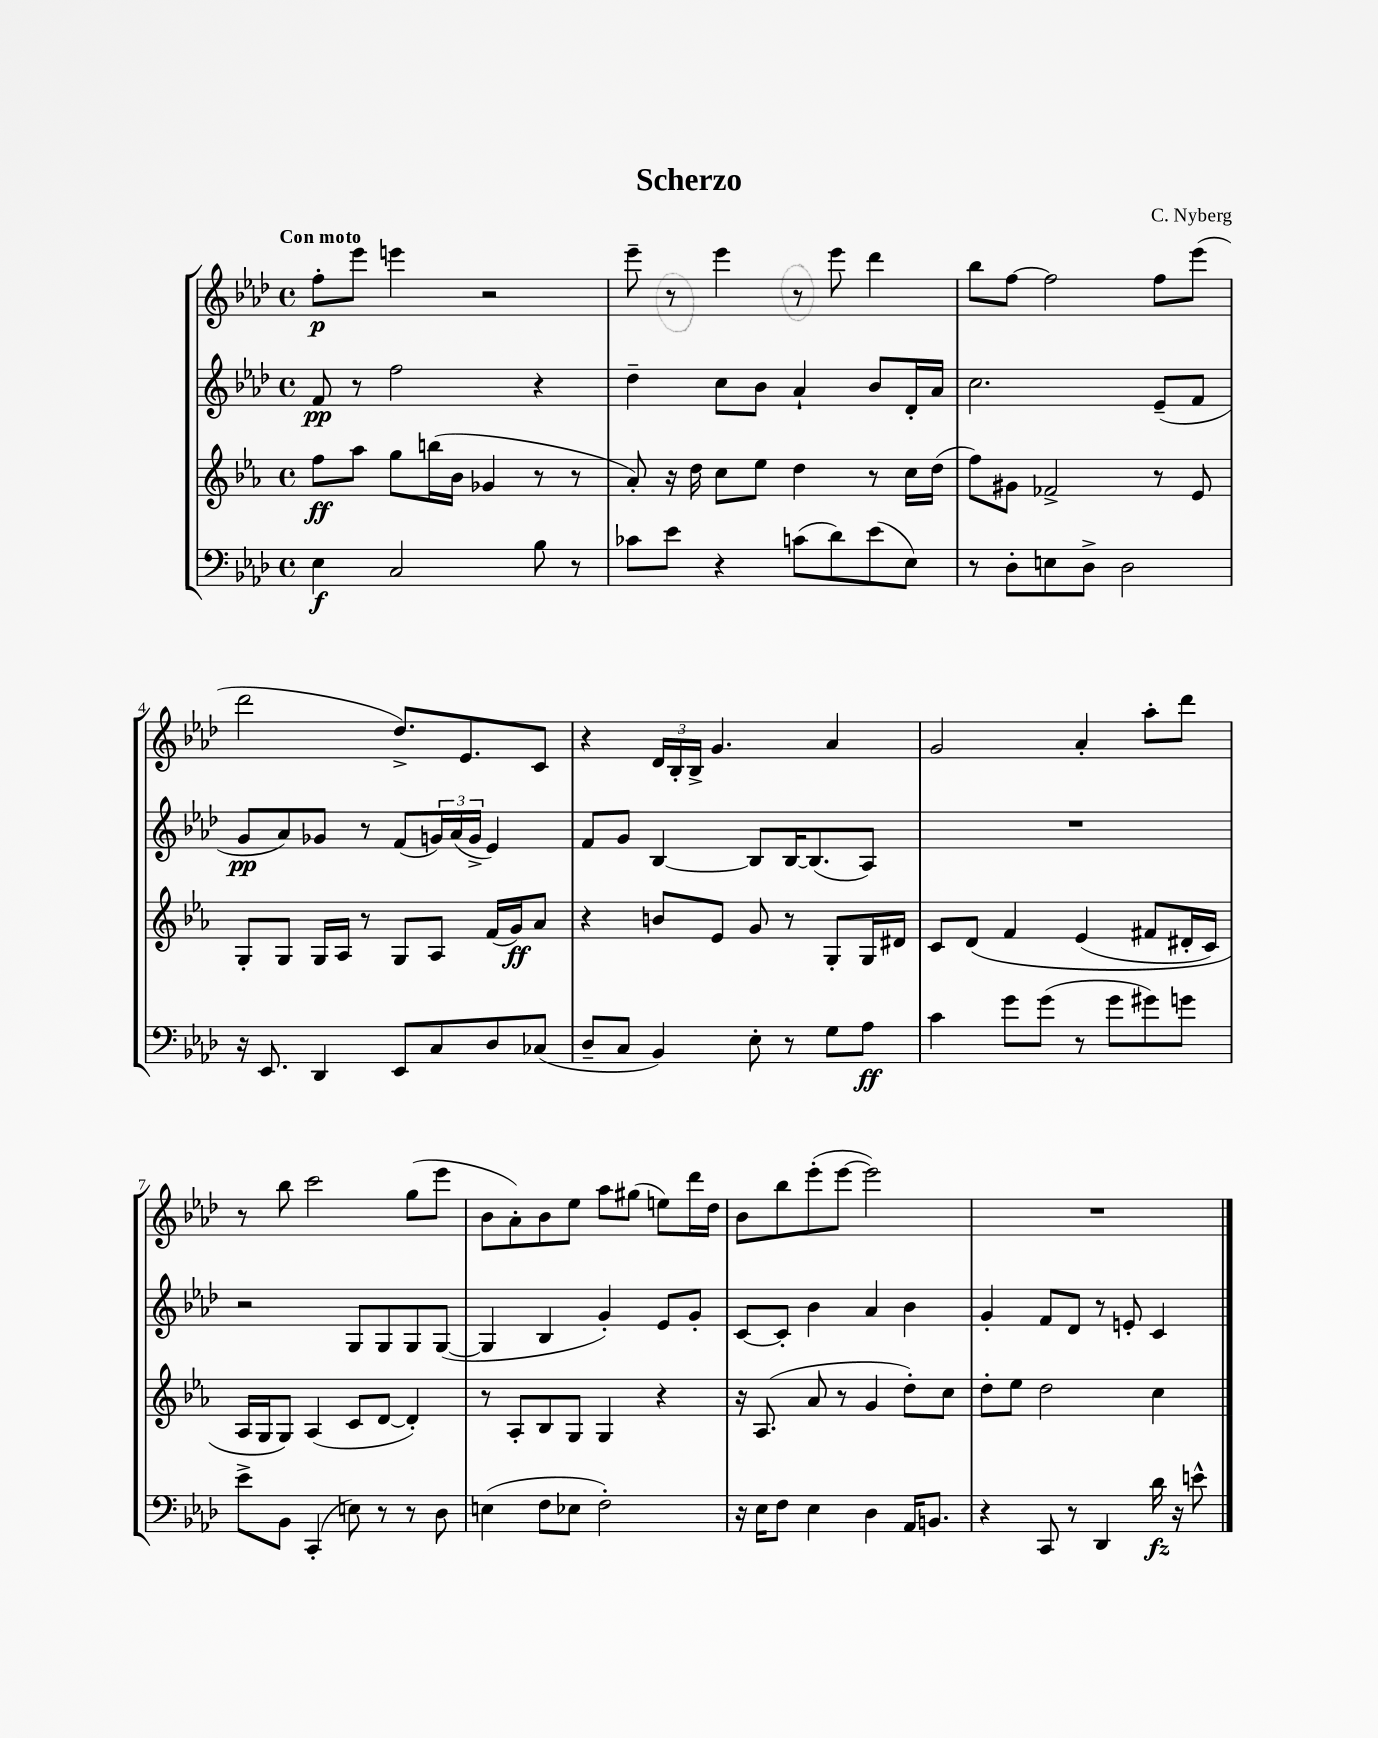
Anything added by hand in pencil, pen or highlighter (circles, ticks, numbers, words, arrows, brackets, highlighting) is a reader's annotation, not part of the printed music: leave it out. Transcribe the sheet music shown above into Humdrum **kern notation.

**kern	**dynam	**kern	**dynam	**kern	**dynam	**kern	**dynam
*part4	*part4	*part3	*part3	*part2	*part2	*part1	*part1
*staff4	*staff4	*staff3	*staff3	*staff2	*staff2	*staff1	*staff1
*clefF4	*	*clefG2	*	*clefG2	*	*clefG2	*
*k[b-e-a-d-]	*	*k[b-e-a-]	*	*k[b-e-a-d-]	*	*k[b-e-a-d-]	*
*M4/4	*	*M4/4	*	*M4/4	*	*M4/4	*
*met(c)	*	*met(c)	*	*met(c)	*	*met(c)	*
=1	=1	=1	=1	=1	=1	=1	=1
!	!	!	!	!	!	!LO:TX:a:B:t=Con moto	!
4E-\	f	8ff\L	ff	8f/	pp	8ff'\L	p
.	.	8aa-\J	.	8r	.	8eee-\J	.
2C/	.	8gg\L	.	2ff\	.	4eeen\	.
.	.	(16bbn\L	.	.	.	.	.
.	.	16b-\JJ	.	.	.	.	.
.	.	4g-X/	.	.	.	2r	.
8B-\	.	8r	.	4r	.	.	.
8r	.	8r	.	.	.	.	.
=2	=2	=2	=2	=2	=2	=2	=2
8c-X\L	.	8a-'/)	.	4dd-~\	.	8eee-~\	.
8e-\J	.	16r	.	.	.	8r	.
.	.	16dd\	.	.	.	.	.
4r	.	8cc\L	.	8cc\L	.	4eee-\	.
.	.	8ee-\J	.	8b-\J	.	.	.
(8cn\L	.	4dd\	.	4a-`/	.	8r	.
8d-\)	.	.	.	.	.	8eee-\	.
(8e-\	.	8r	.	8b-/L	.	4ddd-\	.
8E-\J)	.	16cc\LL	.	16d-'/L	.	.	.
.	.	(16dd\JJ	.	16a-/JJ	.	.	.
=3	=3	=3	=3	=3	=3	=3	=3
8r	.	8ff\L)	.	2.cc\	.	8bb-\L	.
8D-'\L	.	8g#X\J	.	.	.	[8ff\J	.
8En\	.	2f-X^/	.	.	.	2ff\]	.
8D-^\J	.	.	.	.	.	.	.
2D-\	.	.	.	.	.	.	.
.	.	8r	.	(8e-~/L	.	8ff\L	.
.	.	8e-/	.	8f/J	.	(8eee-\J	.
!!LO:LB:g=z
=4	=4	=4	=4	=4	=4	=4	=4
16r	.	8G'/L	.	8g/L	pp	2ddd-\	.
8.EE-/	.	.	.	.	.	.	.
.	.	8G/J	.	8a-/)	.	.	.
4DD-/	.	16G/LL	.	8g-X/J	.	.	.
.	.	16A-/JJ	.	.	.	.	.
.	.	8r	.	8r	.	.	.
8EE-/L	.	8G/L	.	(8f/L	.	8.dd-^/L)	.
8C/	.	8A-/J	.	24gn/L)	.	.	.
.	.	.	.	(24a-/	.	.	.
.	.	.	.	.	.	8.e-/	.
.	.	.	.	24g^/JJ	.	.	.
8D-/	.	(16f/LL	.	4e-/)	.	.	.
.	.	16g/J)	ff	.	.	.	.
(8C-X/J	.	8a-/J	.	.	.	8c/J	.
=5	=5	=5	=5	=5	=5	=5	=5
8D-~/L	.	4r	.	8f/L	.	4r	.
8C/J	.	.	.	8g/J	.	.	.
4BB-/)	.	8bn/L	.	[4B-/	.	24d-/LL	.
.	.	.	.	.	.	24B-'/	.
.	.	.	.	.	.	24B-^/JJ	.
.	.	8e-/J	.	.	.	4.g/	.
8E-'\	.	8g/	.	8B-/L]	.	.	.
8r	.	8r	.	[16B-/K	.	.	.
.	.	.	.	(8.B-/]	.	.	.
8G\L	.	8G'/L	.	.	.	4a-/	.
8A-\J	ff	16G/L	.	8A-/J)	.	.	.
.	.	16d#X/JJ	.	.	.	.	.
=6	=6	=6	=6	=6	=6	=6	=6
4c\	.	8c/L	.	1r	.	2g/	.
.	.	(8d/J	.	.	.	.	.
8g\L	.	4f/	.	.	.	.	.
(8g\J	.	.	.	.	.	.	.
8r	.	(4e-/	.	.	.	4a-'/	.
8g\L	.	.	.	.	.	.	.
8g#X\)	.	8f#X/L	.	.	.	8aa-'\L	.
8gn\J	.	16d#X'/L	.	.	.	8ddd-\J	.
.	.	16c/JJ)	.	.	.	.	.
!!LO:LB:g=z
=7	=7	=7	=7	=7	=7	=7	=7
8e-^\L	.	16A-/LL	.	2r	.	8r	.
.	.	16G/J	.	.	.	.	.
8BB-\J	.	8G/J)	.	.	.	8bb-\	.
(4CC'/	.	(4A-/	.	.	.	2ccc\	.
8En\)	.	8c/L	.	8G/L	.	.	.
8r	.	[8d/J	.	8G/	.	.	.
8r	.	4d'/])	.	8G/	.	(8gg\L	.
8D-\	.	.	.	([8G/J	.	8eee-\J	.
=8	=8	=8	=8	=8	=8	=8	=8
(4En\	.	8r	.	4G/]	.	8b-\L	.
.	.	8A-'/L	.	.	.	8a-'\)	.
8F\L	.	8B-/	.	4B-/	.	8b-\	.
8E-X\J	.	8G/J	.	.	.	8ee-\J	.
2F'\)	.	4G/	.	4g'/)	.	8aa-\L	.
.	.	.	.	.	.	(8gg#X\J	.
.	.	4r	.	8e-/L	.	8een\L)	.
.	.	.	.	8g'/J	.	16ddd-\L	.
.	.	.	.	.	.	16dd-\JJ	.
=9	=9	=9	=9	=9	=9	=9	=9
16r	.	16r	.	[8c/L	.	8b-\L	.
16E-\KL	.	(8.A-/	.	.	.	.	.
8F\J	.	.	.	8c'/J]	.	8bb-\	.
4E-\	.	8a-/	.	4b-\	.	(8eee-'\	.
.	.	8r	.	.	.	[8eee-\J	.
4D-\	.	4g/	.	4a-/	.	2eee-\])	.
16AA-/KL	.	8dd'\L)	.	4b-\	.	.	.
8.BBn/J	.	.	.	.	.	.	.
.	.	8cc\J	.	.	.	.	.
=10	=10	=10	=10	=10	=10	=10	=10
4r	.	8dd'\L	.	4g'/	.	1r	.
.	.	8ee-\J	.	.	.	.	.
8CC/	.	2dd\	.	8f/L	.	.	.
8r	.	.	.	8d-/J	.	.	.
4DD-/	.	.	.	8r	.	.	.
.	.	.	.	8en'/	.	.	.
16d-\	fz	4cc\	.	4c/	.	.	.
16r	.	.	.	.	.	.	.
8en^^\	.	.	.	.	.	.	.
==	==	==	==	==	==	==	==
*-	*-	*-	*-	*-	*-	*-	*-
